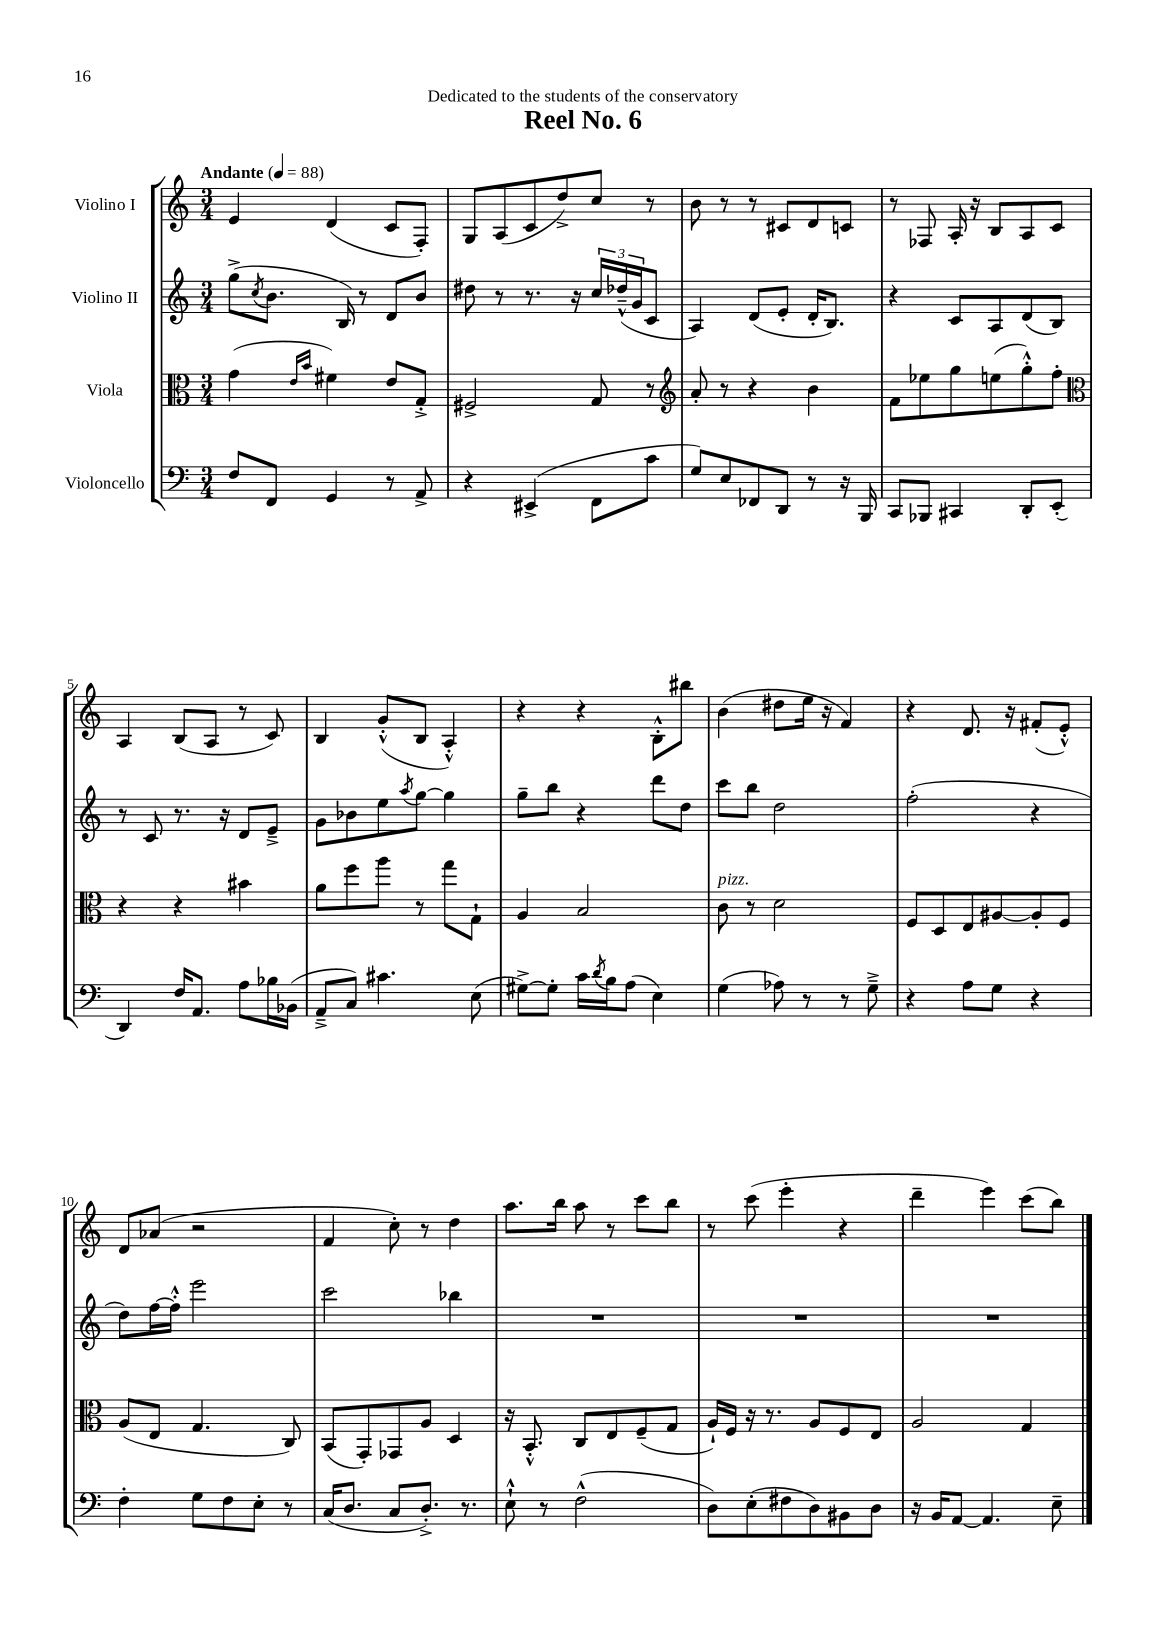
\header { title = "Reel No. 6" dedication = "Dedicated to the students of the conservatory" }
<<
\new StaffGroup <<
\new Staff = "s0" \with { instrumentName = "Violino I" } {
    \clef treble \key c \major \numericTimeSignature \time 3/4 \tempo "Andante" 4 = 88
    e'4 d'4( c'8 f8-.) |
    g8 a8( c'8 d''8->) c''8 r8 |
    b'8 r8 r8 cis'8 d'8 c'8 |
    r8 fes8 a16-. r16 b8 a8 c'8 |
    a4 b8( a8 r8 c'8) |
    b4 g'8-.-^( b8 a4-.-^) |
    r4 r4 b8-.-^ bis''8 |
    b'4( dis''8 e''16 r16 f'4) |
    r4 d'8. r16 fis'8-.( e'8-.-^) |
    d'8 aes'8( r2 |
    f'4 c''8-.) r8 d''4 |
    a''8. b''16 a''8 r8 c'''8 b''8 |
    r8 c'''8( e'''4-. r4 |
    d'''4-- e'''4) c'''8( b''8) \bar "|." |
}
\new Staff = "s1" \with { instrumentName = "Violino II" } {
    \clef treble \key c \major \numericTimeSignature \time 3/4
    g''8->( \acciaccatura { c''8 } b'8. b16) r8 d'8 b'8 |
    dis''8 r8 r8. r16 \tuplet 3/2 { c''16 des''16---^( g'16 } c'8 |
    a4) d'8( e'8-. d'16-. b8.) |
    r4 c'8 a8 d'8( b8) |
    r8 c'8 r8. r16 d'8 e'8---> |
    g'8 bes'8 e''8 \acciaccatura { a''8 } g''8~ g''4 |
    g''8-- b''8 r4 d'''8 d''8 |
    c'''8 b''8 d''2 |
    f''2-.( r4 |
    d''8) f''16~ f''16-.-^ e'''2 |
    c'''2 bes''4 |
    R2. |
    R2. |
    R2. \bar "|." |
}
\new Staff = "s2" \with { instrumentName = "Viola" } {
    \clef alto \key c \major \numericTimeSignature \time 3/4
    g'4( \grace { e'16 b'16 } fis'4) e'8 g8-.-> |
    fis2-> g8 r8 |
    \clef treble a'8-. r8 r4 b'4 |
    f'8 ees''8 g''8 e''8( g''8-.-^) f''8-. |
    \clef alto r4 r4 bis'4 |
    a'8 f''8 a''8 r8 g''8 g8-! |
    a4 b2 |
    c'8^\markup { \italic "pizz." } r8 d'2 |
    f8 d8 e8 ais8~ ais8-. f8 |
    a8( e8 g4. c8) |
    b,8( g,8-.) ges,8 a8 d4 |
    r16 b,8.-.-^ c8 e8 f8--( g8 |
    a16-!) f16 r16 r8. a8 f8 e8 |
    a2 g4 \bar "|." |
}
\new Staff = "s3" \with { instrumentName = "Violoncello" } {
    \clef bass \key c \major \numericTimeSignature \time 3/4
    f8 f,8 g,4 r8 a,8-> |
    r4 eis,4->( f,8 c'8 |
    g8) e8 fes,8 d,8 r8 r16 b,,16 |
    c,8 bes,,8 cis,4 d,8-. e,8-.( |
    d,4) f16 a,8. a8 bes16 bes,16( |
    a,8---> c8) cis'4. e8( |
    gis8~->) gis8-. c'16 \acciaccatura { d'8 } b16 a8( e4) |
    g4( aes8) r8 r8 g8---> |
    r4 a8 g8 r4 |
    f4-. g8 f8 e8-. r8 |
    c16( d8. c8 d8.-.->) r8. |
    e8-!-^ r8 f2-^( |
    d8) e8-.( fis8 d8) bis,8 d8 |
    r16 b,16 a,8~ a,4. e8-- \bar "|." |
}
>>
>>
